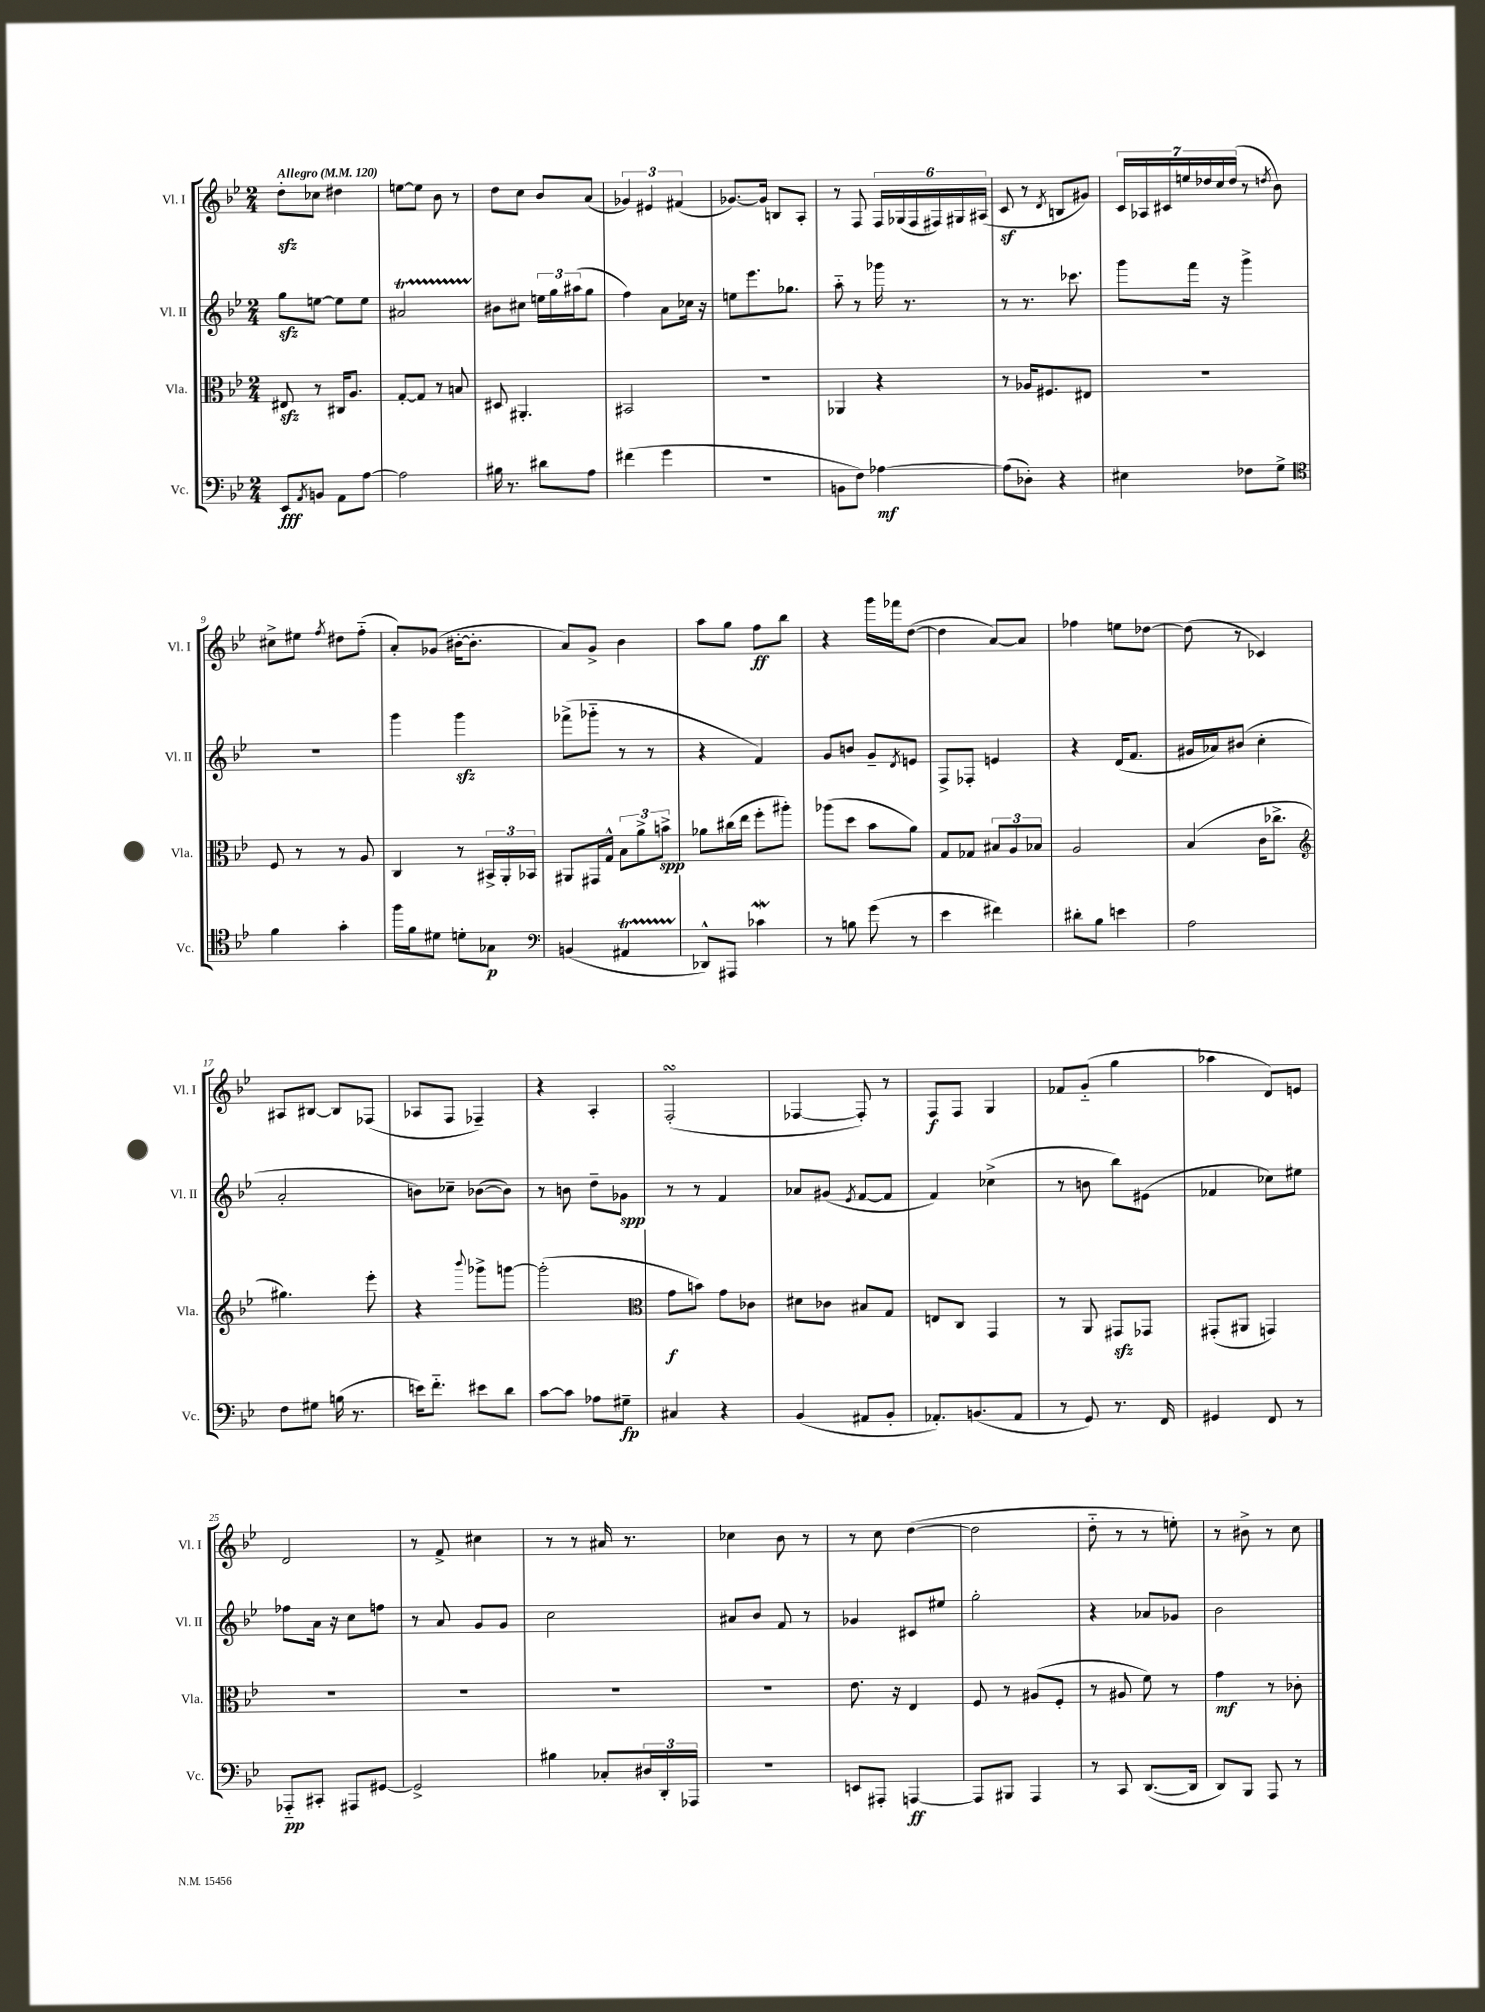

**kern	**dynam	**kern	**dynam	**kern	**dynam	**kern	**dynam
*part4	*part4	*part3	*part3	*part2	*part2	*part1	*part1
*staff4	*staff4	*staff3	*staff3	*staff2	*staff2	*staff1	*staff1
*I"Vc.	*	*I"Vla.	*	*I"Vl. II	*	*I"Vl. I	*
*I'Vc.	*	*I'Vla.	*	*I'Vl. II	*	*I'Vl. I	*
*clefF4	*	*clefC3	*	*clefG2	*	*clefG2	*
*k[b-e-]	*	*k[b-e-]	*	*k[b-e-]	*	*k[b-e-]	*
*M2/4	*	*M2/4	*	*M2/4	*	*M2/4	*
*MM120	*	*MM120	*	*MM120	*	*MM120	*
=1	=1	=1	=1	=1	=1	=1	=1
!	!	!	!	!	!	!LO:TX:a:B:t=Allegro	!
8EE-/L	fff	8E#Xzz/	.	8ggzz\L	.	8ddzz'\L	.
8qAA/	.	.	.	.	.	.	.
8BBn/J	.	8r	.	[8een\J	.	8cc-X\J	.
8AA\L	.	16C#X/KL	.	8ee\L]	.	4dd#X\	.
.	.	8.A/J	.	.	.	.	.
[8A\J	.	.	.	8ee\J	.	.	.
=2	=2	=2	=2	=2	=2	=2	=2
2A\]	.	[8G'/L	.	2a#Xt/	.	[8een\L	.
.	.	8G/J]	.	.	.	8ee\J]	.
.	.	8r	.	.	.	8b-\	.
.	.	8Bn/	.	.	.	8r	.
=3	=3	=3	=3	=3	=3	=3	=3
16B#X\	.	8D#X/	.	8b#X\L	.	8dd\L	.
8.r	.	.	.	.	.	.	.
.	.	4.AA#X'/	.	8cc#X\J	.	8cc\J	.
8d#X\L	.	.	.	24een\LL	.	8b-/L	.
.	.	.	.	24gg\	.	.	.
.	.	.	.	(24aa#X\J	.	.	.
8A\J	.	.	.	8gg\J	.	(8a/J	.
=4	=4	=4	=4	=4	=4	=4	=4
(4f#X\	.	2BB#X/	.	4ff\)	.	6g-X/)	.
.	.	.	.	.	.	6e#X/	.
4g\	.	.	.	8a\L	.	.	.
.	.	.	.	.	.	(6f#X/	.
.	.	.	.	16cc-X\Jk	.	.	.
.	.	.	.	16r	.	.	.
=5	=5	=5	=5	=5	=5	=5	=5
2r	.	2r	.	8een\L	.	[8.g-X/L)	.
.	.	.	.	8.eee-\	.	.	.
.	.	.	.	.	.	16g-/Jk]	.
.	.	.	.	.	.	8Bn/L	.
.	.	.	.	8.gg-X\J	.	.	.
.	.	.	.	.	.	8A'/J	.
=6	=6	=6	=6	=6	=6	=6	=6
8BBn\L	.	4AA-X/	.	8aa\	.	8r	.
8F\J)	.	.	.	8r	.	8F/	.
[4A-X\	mf	4r	.	16ggg-X\	.	24F/LL	.
.	.	.	.	.	.	(24G-X/	.
.	.	.	.	8.r	.	.	.
.	.	.	.	.	.	24F/	.
.	.	.	.	.	.	24F#X/)	.
.	.	.	.	.	.	24G#X/	.
.	.	.	.	.	.	(24A#X/JJ	.
=7	=7	=7	=7	=7	=7	=7	=7
(8A-\L]	.	8r	.	8r	.	8cz/	.
8D-X'\J)	.	16A-X/KL	.	8.r	.	8r	.
.	.	8.F#X/	.	.	.	.	.
.	.	.	.	.	.	8qd/	.
4r	.	.	.	.	.	8Bn/L	.
.	.	.	.	8.ccc-X\	.	.	.
.	.	8E#X/J	.	.	.	8g#X/J)	.
=8	=8	=8	=8	=8	=8	=8	=8
4E#X\	.	2r	.	8ggg\L	.	28c/LL	.
.	.	.	.	.	.	28A-X/	.
.	.	.	.	.	.	28c#X/	.
.	.	.	.	.	.	28een/	.
.	.	.	.	16fff\Jk	.	.	.
.	.	.	.	.	.	28dd-X/	.
.	.	.	.	.	.	28cc/	.
.	.	.	.	16r	.	.	.
.	.	.	.	.	.	(28dd-/JJ	.
8F-X\L	.	.	.	4ggg^\	.	8r	.
.	.	.	.	.	.	8qddn/	.
8G^\J	.	.	.	.	.	8b-\)	.
!!LO:LB:g=z
=9	=9	=9	=9	=9	=9	=9	=9
*clefC4	*	*	*	*	*	*	*
4f\	.	8F/	.	2r	.	8cc#X^\L	.
.	.	8r	.	.	.	8ee#X\J	.
.	.	.	.	.	.	8qff/	.
4g'\	.	8r	.	.	.	8dd#X\L	.
.	.	8A/	.	.	.	(8ff\J	.
=10	=10	=10	=10	=10	=10	=10	=10
16ff\LL	.	4C/	.	4ggg\	.	8a'/L)	.
16f\J	.	.	.	.	.	.	.
8d#X\J	.	.	.	.	.	(8g-X/J	.
8dn'\L	.	8r	.	4gggzz\	.	[16b#X'\KL	.
.	.	.	.	.	.	8.b#'\J]	.
8G-X\J	p	24BB#X^/LL	.	.	.	.	.
.	.	24AA'/	.	.	.	.	.
.	.	24BB-X/JJ	.	.	.	.	.
=11	=11	=11	=11	=11	=11	=11	=11
*clefF4	*	*	*	*	*	*	*
(4BBn/	.	8AA#X/L	.	(8fff-X^\L	.	8a/L)	.
.	.	16GG#X/L	.	8ggg-X\J	.	8g^/J	.
.	.	16G^^/JJ	.	.	.	.	.
4AA#Xt/	.	12B-\L	.	8r	.	4b-\	.
.	.	12a^\	.	.	.	.	.
.	.	.	.	8r	.	.	.
.	.	12bn^\J	spp	.	.	.	.
=12	=12	=12	=12	=12	=12	=12	=12
8DD-X^^/L)	.	8a-X\L	.	4r	.	8aa\L	.
8AAA#X/J	.	(16cc#X\L	.	.	.	8gg\J	.
.	.	16ee-\JJ	.	.	.	.	.
4c-Xw\	.	8ff'\L	.	4f/)	.	8ff\L	ff
.	.	8aa#X'\J)	.	.	.	8bb-\J	.
=13	=13	=13	=13	=13	=13	=13	=13
8r	.	(8aa-X\L	.	8g/L	.	4r	.
8Bn\	.	8dd\J	.	8bn/J	.	.	.
(8g\	.	8b-\L	.	8g~/L	.	16ggg\LL	.
.	.	.	.	.	.	16fff-X\J	.
.	.	.	.	8qd/	.	.	.
8r	.	8a\J)	.	8en/J	.	([8dd\J	.
=14	=14	=14	=14	=14	=14	=14	=14
4e-\	.	8G/L	.	8F^/L	.	4dd\]	.
.	.	8G-X/J	.	8F-X'/J	.	.	.
4f#X\)	.	12B#X/L	.	4en/	.	[8a/L)	.
.	.	12A/	.	.	.	.	.
.	.	.	.	.	.	8a/J]	.
.	.	12B-X/J	.	.	.	.	.
=15	=15	=15	=15	=15	=15	=15	=15
8d#X'\L	.	2A/	.	4r	.	4ff-X\	.
8B-\J	.	.	.	.	.	.	.
4en\	.	.	.	(16d/KL	.	8een\L	.
.	.	.	.	8.f/J	.	.	.
.	.	.	.	.	.	[8dd-X\J	.
=16	=16	=16	=16	=16	=16	=16	=16
2A\	.	(4B-/	.	16g#X/LL	.	(8dd-\]	.
.	.	.	.	16a-X/J)	.	.	.
.	.	.	.	(8b#X/J	.	8r	.
.	.	16c\KL	.	4cc'\	.	4c-X/)	.
.	.	8.cc-X^\J	.	.	.	.	.
!!LO:LB:g=z
=17	=17	=17	=17	=17	=17	=17	=17
*	*	*clefG2	*	*	*	*	*
8F\L	.	4.gg#X\)	.	2a'/	.	8A#X/L	.
8G#X\J	.	.	.	.	.	[8B#X/J	.
(16Bn\	.	.	.	.	.	8B#/L]	.
8.r	.	.	.	.	.	.	.
.	.	8eee-'\	.	.	.	(8F-X/J	.
=18	=18	=18	=18	=18	=18	=18	=18
16en\KL)	.	4r	.	8bn\L)	.	8A-X/L	.
8.f\J	.	.	.	.	.	.	.
.	.	.	.	8cc-X~\J	.	8F/J	.
.	.	8qqbbb-/	.	.	.	.	.
8e#X\L	.	8ggg-X^\L	.	([8b-X\L	.	4F-X~/)	.
8d\J	.	[8gggn\J	.	8b-\J])	.	.	.
=19	=19	=19	=19	=19	=19	=19	=19
[8c\L	.	(2ggg'\]	.	8r	.	4r	.
8c\J]	.	.	.	8bn\	.	.	.
8A-X\L	.	.	.	8dd~\L	.	4A'/	.
8G#X~\J	fp	.	.	8g-X\J	spp	.	.
=20	=20	=20	=20	=20	=20	=20	=20
*	*	*clefC3	*	*	*	*	*
4C#X/	.	8g\L	f	8r	.	(2FsSSS'/	.
.	.	8bn\J)	.	8r	.	.	.
4r	.	8g\L	.	4f/	.	.	.
.	.	8c-X\J	.	.	.	.	.
=21	=21	=21	=21	=21	=21	=21	=21
(4BB-/	.	8d#X\L	.	8a-X/L	.	[4F-X/	.
.	.	8c-X\J	.	(8g#X/J	.	.	.
.	.	.	.	8qe-/	.	.	.
8AA#X/L	.	8B#X/L	.	[8f/L	.	8F-'/])	.
8BB-'/J	.	8G/J	.	8f/J]	.	8r	.
=22	=22	=22	=22	=22	=22	=22	=22
8.AA-X'/L)	.	8En/L	.	4f/)	.	8F/L	f
.	.	8C/J	.	.	.	8F/J	.
(8.BBn/	.	.	.	.	.	.	.
.	.	4GG/	.	(4cc-X^\	.	4G/	.
8AA-/J	.	.	.	.	.	.	.
=23	=23	=23	=23	=23	=23	=23	=23
8r	.	8r	.	8r	.	8f-X/L	.
8GG/)	.	8AA/	.	8bn\	.	(8g/J	.
8.r	.	8GG#Xzz/L	.	8bb-\L)	.	4gg\	.
.	.	8GG-X/J	.	(8e#X\J	.	.	.
16FF/	.	.	.	.	.	.	.
=24	=24	=24	=24	=24	=24	=24	=24
4GG#X/	.	(8GG#X'/L	.	4f-X/	.	4aa-X\	.
.	.	8AA#X/J	.	.	.	.	.
8FF/	.	4GGn/)	.	8cc-X\L)	.	8d/L)	.
8r	.	.	.	8ee#X\J	.	8en/J	.
!!LO:LB:g=z
=25	=25	=25	=25	=25	=25	=25	=25
8AAA-X/L	pp	2r	.	8ff-X\L	.	2d/	.
8CC#X'/J	.	.	.	16a\Jk	.	.	.
.	.	.	.	16r	.	.	.
8AAA#X/L	.	.	.	8cc\L	.	.	.
[8GG#X/J	.	.	.	8ffn\J	.	.	.
=26	=26	=26	=26	=26	=26	=26	=26
2GG#^/]	.	2r	.	8r	.	8r	.
.	.	.	.	8a/	.	8f^/	.
.	.	.	.	8g/L	.	4cc#X\	.
.	.	.	.	8g/J	.	.	.
=27	=27	=27	=27	=27	=27	=27	=27
4B#X\	.	2r	.	2cc\	.	8r	.
.	.	.	.	.	.	8r	.
8C-X'/L	.	.	.	.	.	16a#X/	.
.	.	.	.	.	.	8.r	.
24D#X/L	.	.	.	.	.	.	.
24DD'/	.	.	.	.	.	.	.
24AAA-X/JJ	.	.	.	.	.	.	.
=28	=28	=28	=28	=28	=28	=28	=28
2r	.	2r	.	8a#X/L	.	4cc-X\	.
.	.	.	.	8b-/J	.	.	.
.	.	.	.	8f/	.	8b-\	.
.	.	.	.	8r	.	8r	.
=29	=29	=29	=29	=29	=29	=29	=29
8EEn/L	.	8.e-\	.	4g-X/	.	8r	.
8AAA#X'/J	.	.	.	.	.	8cc\	.
.	.	16r	.	.	.	.	.
[4AAAn/	ff	4E-/	.	8c#X/L	.	([4dd\	.
.	.	.	.	8ee#X/J	.	.	.
=30	=30	=30	=30	=30	=30	=30	=30
8AAA/L]	.	8F/	.	2gg'\	.	2dd\]	.
8BBB#X/J	.	8r	.	.	.	.	.
4AAA/	.	(8A#X/L	.	.	.	.	.
.	.	8F'/J	.	.	.	.	.
=31	=31	=31	=31	=31	=31	=31	=31
8r	.	8r	.	4r	.	8dd\	.
8CC/	.	8A#X/	.	.	.	8r	.
([8.DD/L	.	8f\)	.	8a-X/L	.	8r	.
.	.	8r	.	8g-X/J	.	8een'\)	.
16DD/Jk]	.	.	.	.	.	.	.
=32	=32	=32	=32	=32	=32	=32	=32
8DD/L)	.	4g\	mf	2b-\	.	8r	.
8BBB-/J	.	.	.	.	.	8b#X^\	.
8AAA/	.	8r	.	.	.	8r	.
8r	.	8c-X'\	.	.	.	8cc\	.
==	==	==	==	==	==	==	==
*-	*-	*-	*-	*-	*-	*-	*-
